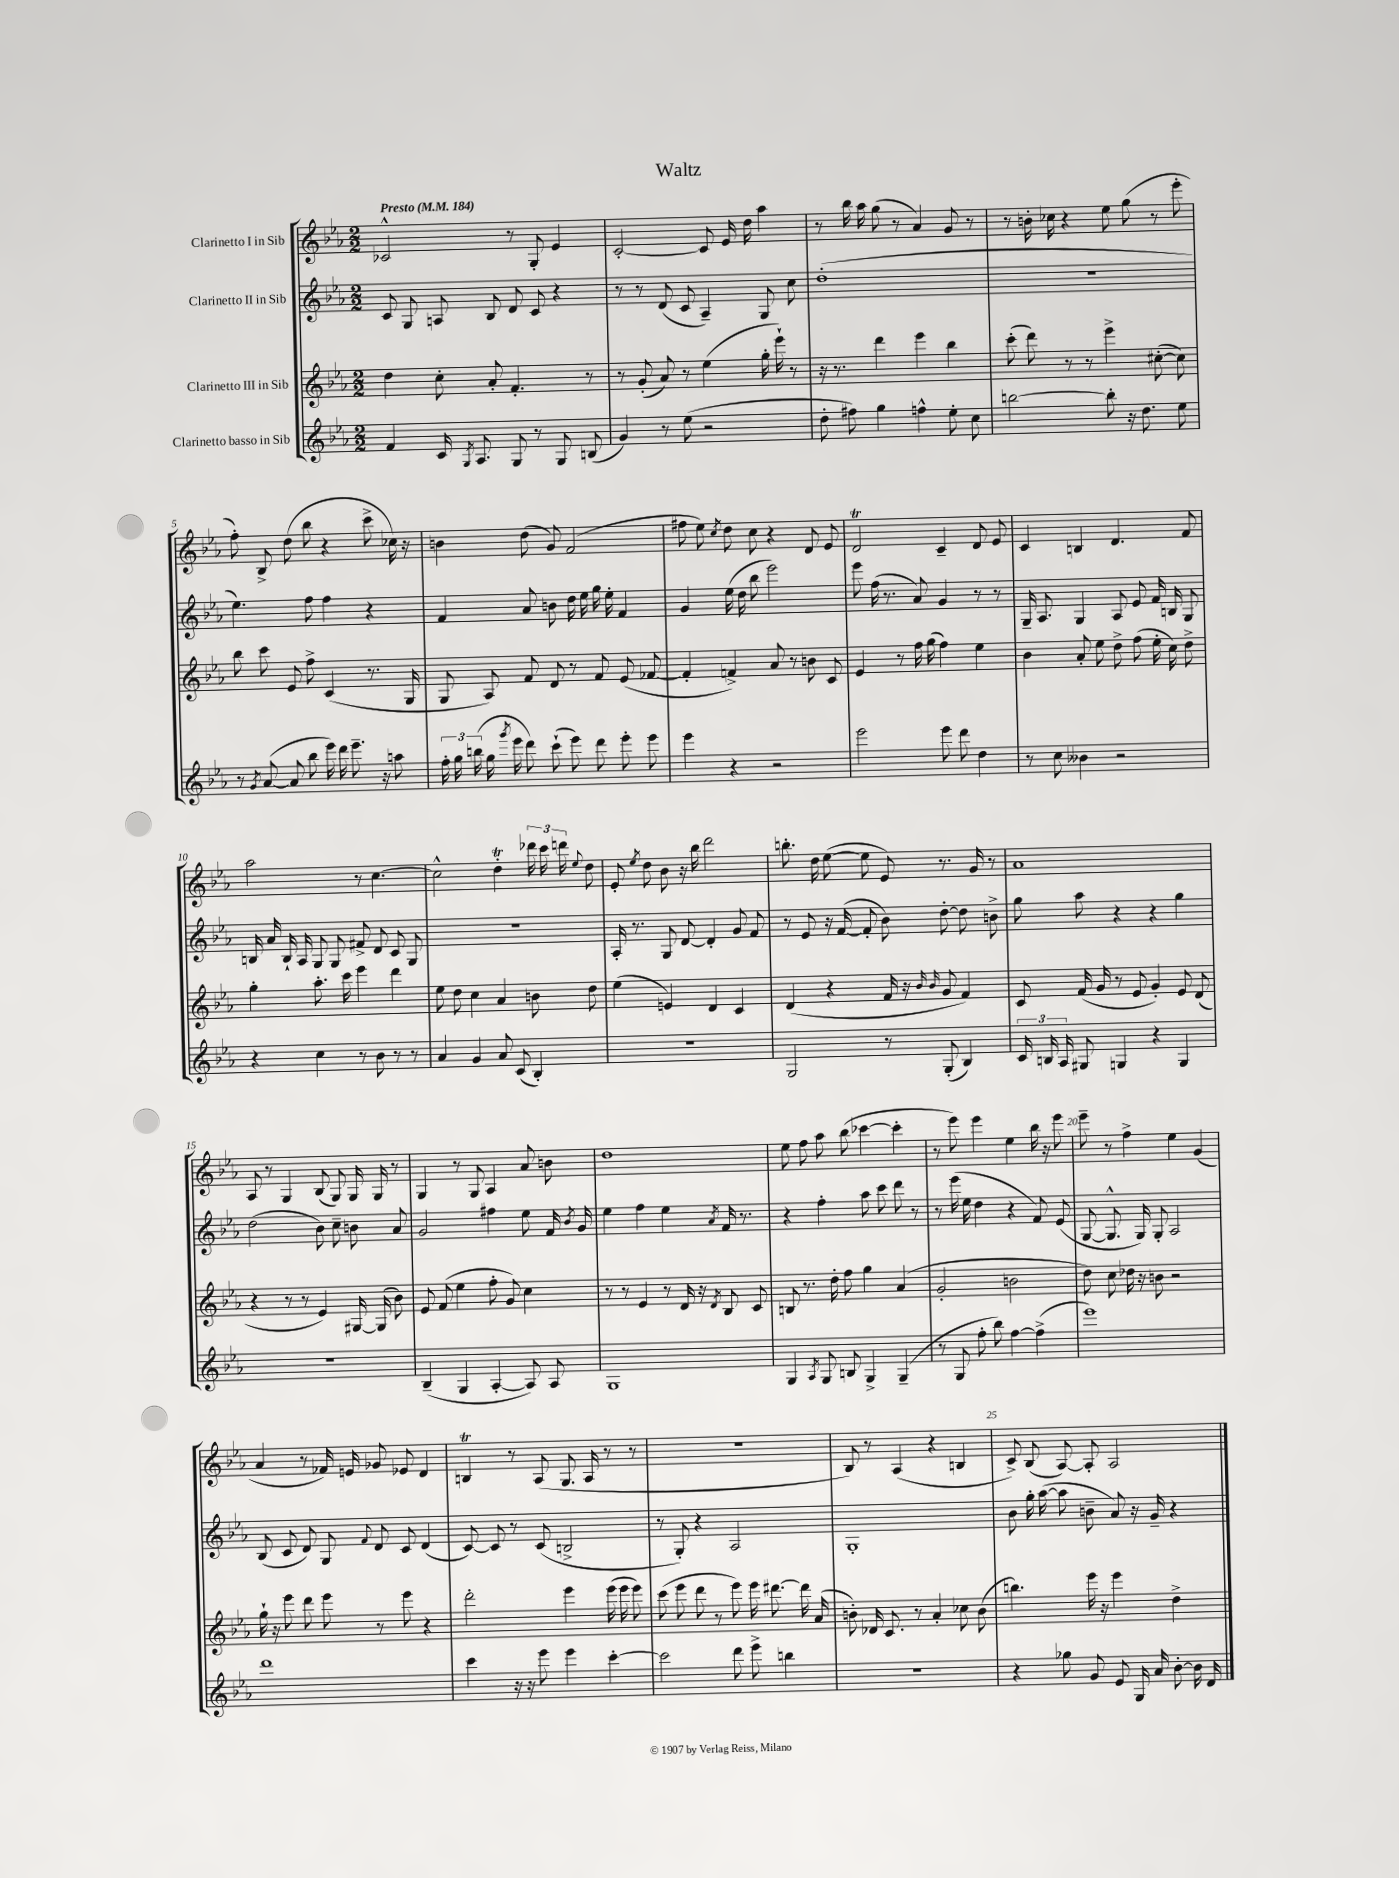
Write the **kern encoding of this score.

**kern	**kern	**kern	**kern
*part4	*part3	*part2	*part1
*staff4	*staff3	*staff2	*staff1
*I"Clarinetto basso in Sib	*I"Clarinetto III in Sib	*I"Clarinetto II in Sib	*I"Clarinetto I in Sib
*clefG2	*clefG2	*clefG2	*clefG2
*k[b-e-a-]	*k[b-e-a-]	*k[b-e-a-]	*k[b-e-a-]
*M2/2	*M2/2	*M2/2	*M2/2
*MM184	*MM184	*MM184	*MM184
=1	=1	=1	=1
!	!	!	!LO:TX:a:B:t=Presto
4f/	4dd\	8c/	2c-X^^/
.	.	8G/	.
16c/	8cc'\	8An/	.
8qG/	.	.	.
8.A-/	.	.	.
.	8a-'/	8B-/	.
8G/	4.f'/	8d/	8r
8r	.	8c/	8G'/
8G/	.	4r	4e-/
(8Bn/	8r	.	.
=2	=2	=2	=2
4g/)	8r	8r	[2c'/
.	(8g'/	8r	.
8r	8a-/)	(8d/	.
(8ee-\	8r	8c/	.
2r	(4ee-\	4A-~/)	8c/]
.	.	.	16e-/
.	.	.	16dd\
.	16gg'\	8G/	4aa-\
.	16eee-`\)	.	.
.	8r	8cc\	.
=3	=3	=3	=3
8dd'\	16r	(1dd'	8r
.	8.r	.	.
8ff#X\)	.	.	16bb-\
.	.	.	16aa-\
4gg\	4ddd\	.	(8gg\
.	.	.	8r
4ffn^^\	4eee-\	.	4a-/)
8ee-'\	4bb-\	.	8g/
8cc\	.	.	8r
=4	=4	=4	=4
[2bbn\	(8ccc'\	1r	8r
.	8ddd\)	.	16bn'\
.	.	.	16cc-X\
.	8r	.	4r
.	8r	.	.
8bb'\]	4eee-^\	.	8ee-\
16r	.	.	(8gg\
8.dd\	.	.	.
.	([8cc#X'\	.	8r
8ee-\	8cc#\])	.	8eee-'\
!!LO:LB:g=z
=5	=5	=5	=5
8r	8bb-\	4.ee-\)	8ff'\)
8qg/	.	.	.
([8a-/	8ccc\	.	8B-^/
8a-/]	8e-/	.	(8dd\
8bb-\	8ff^\	8ff\	8bb-\
16eee-\)	(4c/	4ff\	4r
16ddd\	.	.	.
8.eee-~\	.	.	.
.	8.r	4r	8ccc^\
16r	.	.	.
8aan\	.	.	16cc-X\)
.	16G/	.	16r
=6	=6	=6	=6
24ff'\	8G/	4f/	4bn\
24gg\	.	.	.
(24bbn\	.	.	.
16gg\	8A-/)	.	.
8qggg/	.	.	.
16eee-\	.	.	.
8ddd\)	8f/	8a-/	(8dd\
(8ccc`\	8d/	8bn\	8g/)
8eee-\)	8r	16dd\	(2f/
.	.	16ee-\	.
8ddd\	8f/	16gg\	.
.	.	16ee-'\	.
8eee-'\	(8e-/	4f/	.
8eee-\	[8f-X/	.	.
=7	=7	=7	=7
4eee-\	4f-'/]	4g/	8ff#X\
.	.	.	8ee-\)
.	.	.	8qcc/
4r	4fn^/)	(16ee-\	8dd\
.	.	16dd\	.
.	.	8bb-\	8cc\
2r	8a-/	2eee-\)	4r
.	8r	.	.
.	8bn\	.	8d/
.	8c/	.	8e-/
=8	=8	=8	=8
2eee-\	4e-/	8eee-\	2dt/
.	.	(16ff\	.
.	.	8.r	.
.	8r	.	.
.	16ff\	8a-/)	.
.	(16gg\	.	.
8eee-\	4ff\)	4g/	4c~/
8ddd\	.	.	.
4dd\	4ee-\	8r	8d/
.	.	8r	8e-/
=9	=9	=9	=9
8r	4b-\	16G~/	4c/
.	.	8.A-/	.
8cc\	.	.	.
4b--X\	8a-'/	4G/	4Bn/
.	8ee-\	.	.
2r	8dd^\	8A-/	4.d/
.	(8ff\	8e-/	.
.	16ee-'\	16f/	.
.	16cc\)	16Bn/	.
.	8dd^\	8G/	8f/
!!LO:LB:g=z
=10	=10	=10	=10
4r	4gg'\	16Bn/	2aa-\
.	.	16a-/	.
.	.	16B`/	.
.	.	16A-/	.
4cc\	8.aa-'\	8G/	.
.	.	8G/	.
.	16ccc\	.	.
8r	4eee-\	8f#X^/	8r
8b-\	.	8d/	[4.cc\
8r	4ddd\	8c/	.
8r	.	8G/	.
=11	=11	=11	=11
4a-/	8ee-\	1r	2cc^^\]
.	8dd\	.	.
4g/	4cc\	.	.
8a-/	4a-/	.	4ddt'\
(8c/	.	.	.
4B-'/)	8bn\	.	24ddd-X\
.	.	.	24ccc\
.	.	.	24dddn\
.	.	.	8qqee-/
.	8dd\	.	8dd\
=12	=12	=12	=12
1r	(4ee-\	16A-'/	8e-'/
.	.	8.r	.
.	.	.	8qee-/
.	.	.	8dd\
.	4en/)	8G/	8b-\
.	.	[8d/	16r
.	.	.	16bb-\
.	4d/	4d'/]	2ddd\
.	4c/	8g/	.
.	.	8f/	.
=13	=13	=13	=13
2G/	(4d/	8r	8.bbn'\
.	.	8e-/	.
.	.	.	16dd\
.	4r	16r	([8ee-\
.	.	([16f/	.
.	.	8f'/]	8ee-\]
8r	16f/	8b-\)	8e-/)
.	16r	.	.
.	16qqb-/	.	.
.	16qqb-/	.	.
(8G'/	8g/	[8dd'\	8.r
4B-/)	4f/)	8dd\]	.
.	.	.	16g/
.	.	8bn^\	8r
=14	=14	=14	=14
24c/	8c/	8gg\	1a-
24Bn/	.	.	.
24A-/	.	.	.
8G#X/	(16f/	8aa-\	.
.	16g/	.	.
4Gn/	8r	4r	.
.	8e-/	.	.
4r	4g'/)	4r	.
4G/	8e-/	4gg\	.
.	(8d/	.	.
!!LO:LB:g=z
=15	=15	=15	=15
1r	4r	(2dd\	8A-/
.	.	.	8r
.	8r	.	4G/
.	8r	.	.
.	4e-/)	8b-\)	(8B-/
.	.	8cc~\	8G/)
.	[16G#X/	8bn\	16G/
.	(16G#/]	.	16G/
.	8b-\)	8a-/	8r
=16	=16	=16	=16
(4B-~/	8e-/	2g/	4G/
.	(8f/	.	.
4G/	4ee-\	.	8r
.	.	.	8G/
[4A-'/	8ff'\	4ff#X\	4A-/
.	8g/)	.	.
8A-/])	4cc\	8ee-\	8a-/
8A-/	.	16f/	8bn\
.	.	8qb-/	.
.	.	16g/	.
=17	=17	=17	=17
1G	8r	4ee-\	1dd
.	8r	.	.
.	4e-/	4ff\	.
.	8r	4ee-\	.
.	16d/	.	.
.	16r	.	.
.	8qd/	8qa-/	.
.	8B-/	16f/	.
.	.	8.r	.
.	8c/	.	.
=18	=18	=18	=18
4G/	8Bn/	4r	8ee-\
.	8.r	.	8ff\
8qA-/	.	.	.
8G/	.	4ff'\	8aa-\
.	16dd'\	.	.
8Bn/	8ff\	.	(8bb-\
4G^/	4gg\	8aa-\	[4ccc-X\
.	.	8ccc\	.
(4G~/	(4a-/	8ddd\	4ccc-'\]
.	.	8r	.
=19	=19	=19	=19
8r	2g'/	8r	8r
8G/	.	(16eee-\	8eee-\)
.	.	16ee-\	.
8ff'\	.	4dd\	4eee-\
8bb-\)	.	.	.
[4ff\	2bn\	4r	4ee-\
(4ff^\]	.	8f/)	16bb-\
.	.	.	16r
.	.	(8e-/	8eee-\
=20	=20	=20	=20
1eee-)	8dd\)	[8G/	8eee-~\
.	8cc\	8.G^^/]	8r
.	16dd-X\	.	4ff^\
.	16r	16G/)	.
.	8bn\	8G'/	.
.	2r	2A-/	4ee-\
.	.	.	(4g/
!!LO:LB:g=z
=21	=21	=21	=21
1ddd	16gg`\	(8B-/	4a-/
.	16r	.	.
.	8eee-\	8c/	.
.	8ddd\	8d/)	8r
.	8eee-\	8G/	16f-X/)
.	.	.	16en/
.	.	8qqf/	.
.	8r	8d/	8g-X/
.	8eee-\	8c/	8e-X/
.	4r	(4d/	4d/
=22	=22	=22	=22
4ccc\	2ddd'\	[8c/)	4Bnt/
.	.	8c/]	.
16r	.	8r	8r
16r	.	.	.
8eee-\	.	(8c/	(8A-/
4eee-\	4eee-\	2Bn^/	8.G/
.	.	.	16A-/
[4ccc'\	(16eee-\	.	8r
.	16eee-\	.	.
.	8eee-\)	.	8r
=23	=23	=23	=23
2ccc\]	(8ccc\	8r	1r
.	8eee-\	8G'/)	.
.	8ddd\	4r	.
.	8r	.	.
8ddd\	8eee-\)	2A-/	.
8eee-^\	16eee-\	.	.
.	[8.ddd#X\	.	.
4bbn\	.	.	.
.	16ddd#\]	.	.
.	(16a-/	.	.
=24	=24	=24	=24
1r	8bn'\)	1G'	8B-/)
.	16d-X/	.	8r
.	8.c/	.	.
.	.	.	(4A-/
.	8r	.	.
.	4a-'/	.	4r
.	8cc-X\	.	4Bn/
.	(8b\	.	.
=25	=25	=25	=25
4r	4.bbn\)	8b-\	8c^/)
.	.	16gg'\	(8B-/
.	.	([16aa-\	.
8gg-X\	.	8aa-\]	[8A-/)
8g/	16eee-\	8bn~\	8A-'/]
.	16r	.	.
8e-/	4eee-\	8a-/)	2A-/
16G/	.	16r	.
16a-/	.	16g~/	.
[8b-'\	4dd^\	4r	.
16b-\]	.	.	.
16d/	.	.	.
==	==	==	==
*-	*-	*-	*-
